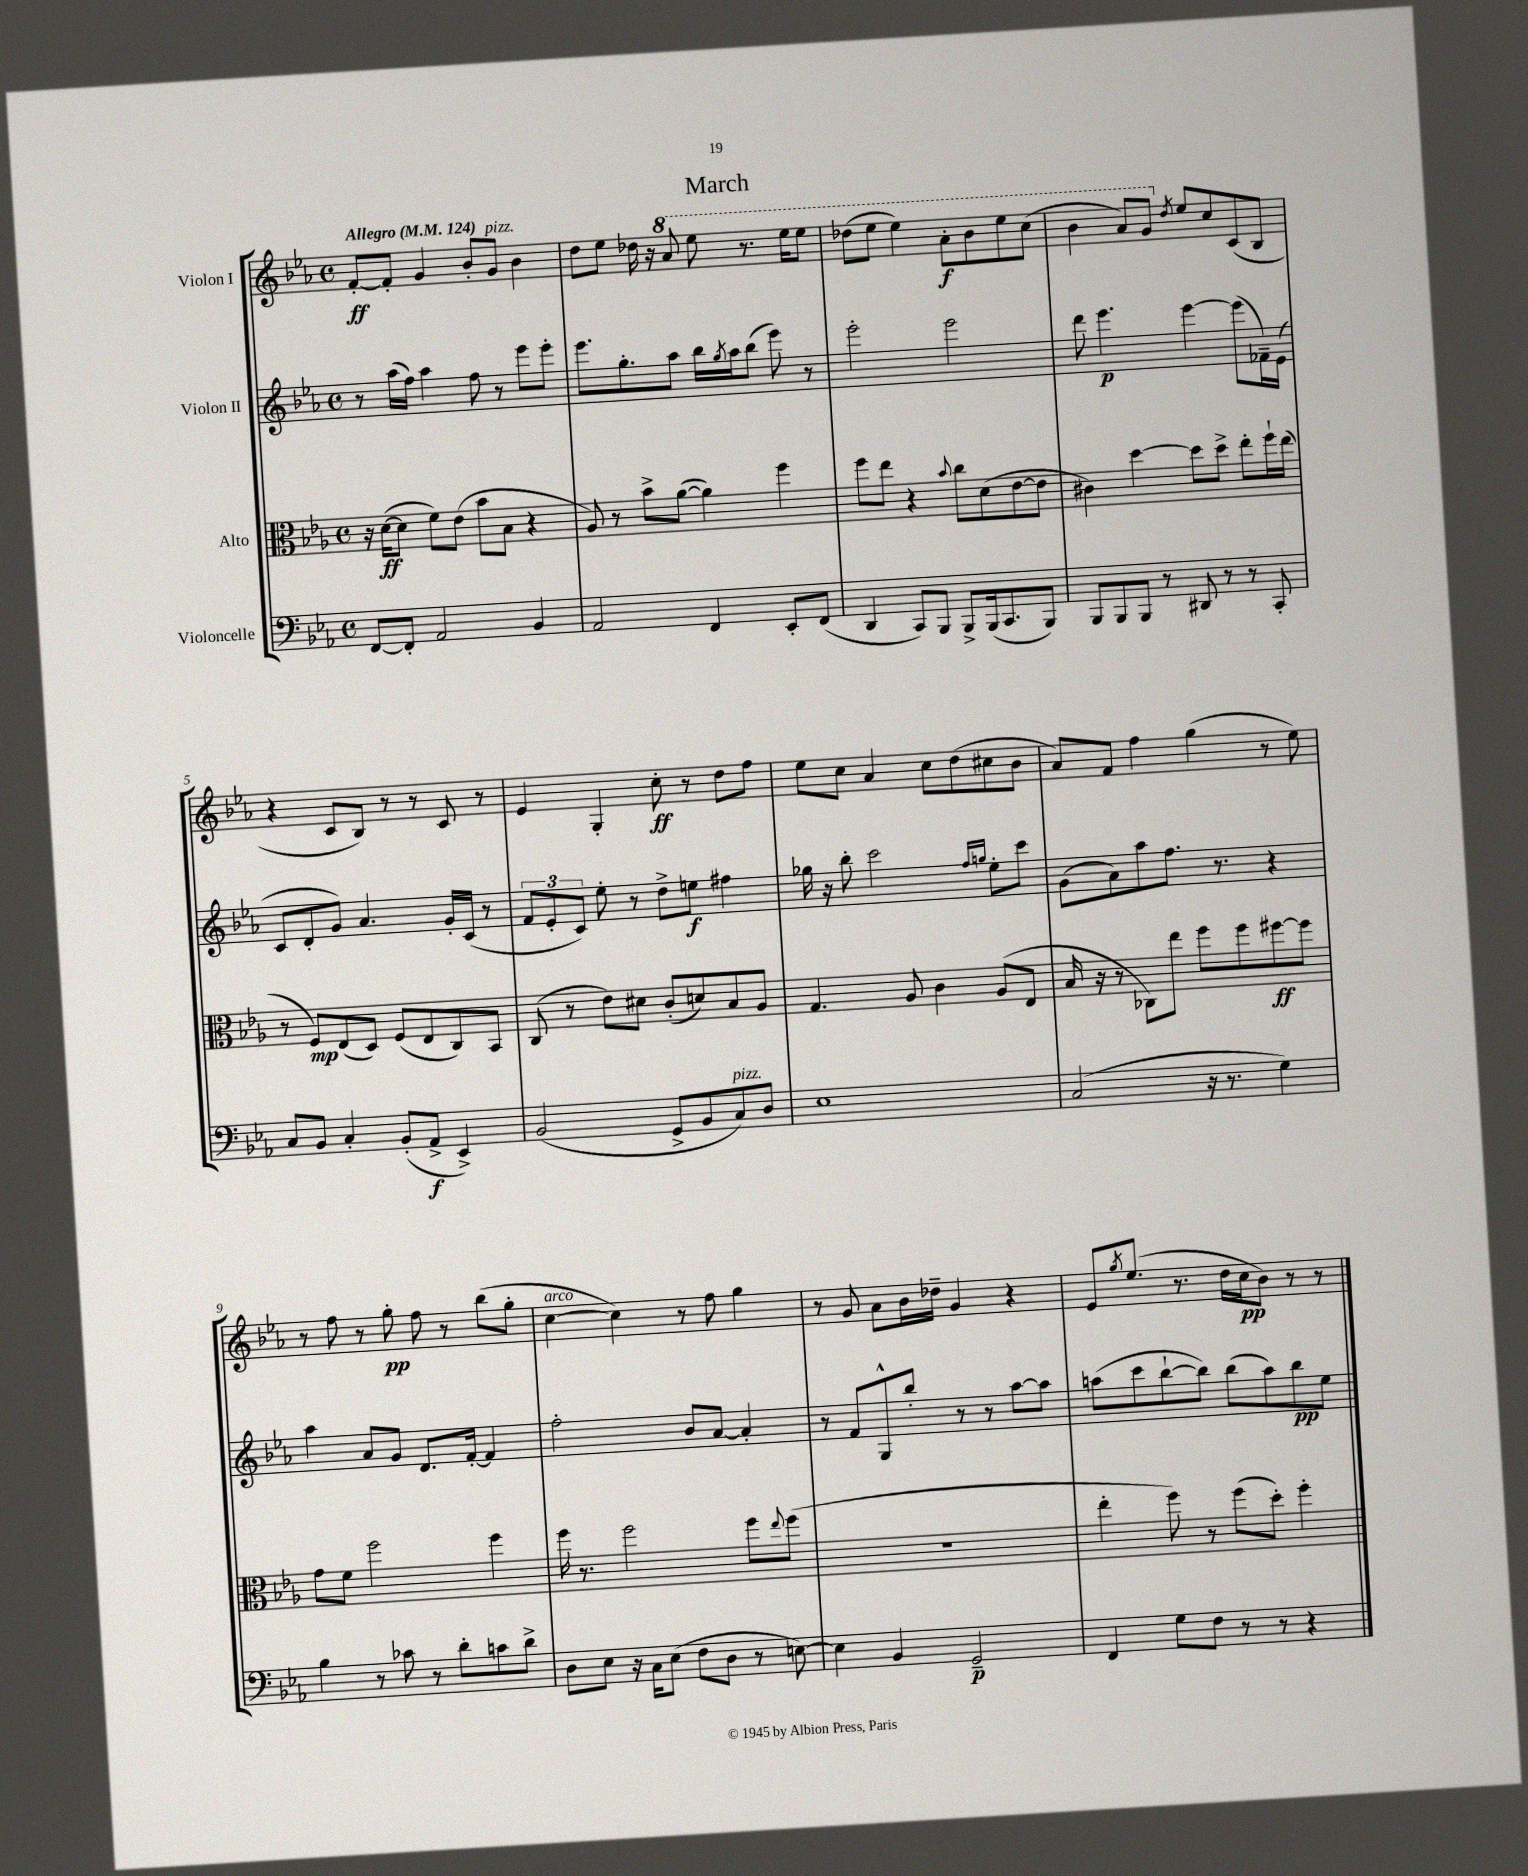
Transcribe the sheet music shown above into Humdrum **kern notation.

**kern	**kern	**kern	**kern
*staff4	*staff3	*staff2	*staff1
*clefF4	*clefC3	*clefG2	*clefG2
*k[b-e-a-]	*k[b-e-a-]	*k[b-e-a-]	*k[b-e-a-]
*M4/4	*M4/4	*M4/4	*M4/4
*met(c)	*met(c)	*met(c)	*met(c)
*MM124	*MM124	*MM124	*MM124
[8FF	16r	8r	[8f'
.	([16d	.	.
8FF']	8d]	(16aa-	8f']
.	.	16ff)	.
2AA-	8f)	4aa-	4g
.	(8e-	.	.
.	8b-	8ff	8b-'
.	8B-	8r	8g
4BB-	4r	8eee-	4b-
.	.	8eee-'	.
=	=	=	=
2AA-	8A-)	8.eee-	8dd
.	8r	.	8ee-
.	.	8.gg'	.
.	8b-^	.	16dd-
.	.	.	16r
.	([8a-	8aa-	8aa-
4FF	4a-])	16bb-	8eee-
.	.	8qgg	.
.	.	16aa-	.
.	.	(8bb-	8.r
8EE-'	4ff	8eee-)	.
.	.	.	16eee-
(8FF	.	8r	8eee-
=	=	=	=
4DD	8ff	2eee-'	(8ddd-
.	8ee-	.	8eee-
8CC)	4r	.	4eee-)
8BBB-	.	.	.
.	8qqb-	.	.
8BBB-^	8cc	2eee-	8aa-'
(16BBB-	(8d	.	8bb-
8.CC	.	.	.
.	[8e-	.	8eee-
8BBB-)	8e-]	.	(8ccc
=	=	=	=
8BBB-	4c#)	8ddd	4bb-
8BBB-	.	4.eee-	.
8BBB-	[4dd	.	8aa-)
8r	.	.	8gg
.	.	.	8qdd
8DD#	8dd]	[4eee-	8ee-
8r	8dd^	.	8cc
8r	8ee-'	(8eee-]	(8c
8CC'	16ff`	16f-~)	8B-
.	(16ee-	(16e-	.
=	=	=	=
8C	8r	8c	4r
8BB-	8F)	8d'	.
4C'	(8E-	8g)	8c
.	8D)	4.a-	8B-)
(8BB-'	(8F	.	8r
8AA-^	8E-	.	8r
4EE-^)	8C)	16g'	8c
.	.	(16c	.
.	8BB-	8r	8r
=	=	=	=
(2BB-	(8C	12f	4e-
.	.	12e-'	.
.	8r	.	.
.	.	12c)	.
.	8e-)	8ee-'	4G'
.	8d#	8r	.
8GG^	(8c'	8dd^	8cc'
8BB-	8d)	8ee	8r
8C)	8B-	4ff#	8dd
8D	8A-	.	8ff
=	=	=	=
1E-	4.G	16gg-	8ee-
.	.	16r	.
.	.	8bb-'	8cc
.	.	2ccc	4a-
.	8A-	.	.
.	4c	.	8cc
.	.	.	(8dd
.	.	16qqff	.
.	.	16qqgg	.
.	(8A-	8ee-'	8cc#
.	8E-	8ccc	8b-
=	=	=	=
(2C	16B-	(8g	8a-)
.	16r	.	.
.	8r	8a-)	8f
.	8C-)	8aa-	4ff
.	8ee-	8.ff	.
16r	8ff	.	(4gg
8.r	.	8.r	.
.	8ff	.	.
4G)	[8ff#	4r	8r
.	8ff#]	.	8ee-)
=	=	=	=
4B-	8g	4aa-	8r
.	8f	.	8ff
8r	2ff	8a-	8r
8c-	.	8g	8gg'
8r	.	8.d	8ff
8d'	.	.	8r
.	.	[16f'	.
8c	4ff	4f]	(8bb-
8d^	.	.	8gg'
=	=	=	=
8D	16ff	2ff'	[4cc
.	8.r	.	.
8E-	.	.	.
16r	2ff	.	4cc])
16C	.	.	.
(8E-	.	.	.
8F	.	8b-	8r
8D	.	[8a-	8ff
8r	8ff	4a-']	4gg
.	8qqee-	.	.
[8E)	(8ff	.	.
=	=	=	=
4E]	1r	8r	8r
.	.	8f	8g
4BB-	.	8G^^	8a-
.	.	8bb-'	16b-
.	.	.	16dd-~
2GG~	.	8r	4g
.	.	8r	.
.	.	[8aa-	4r
.	.	8aa-]	.
=	=	=	=
4FF	4ee-'	(8aa	8e-
.	.	.	8qgg
.	.	8ccc	(8.ee-
8G	8ff)	[8bb-`	.
.	.	.	8.r
8F	8r	8bb-])	.
8r	(8ff	(8bb-	16dd
.	.	.	16cc
8r	8dd')	8aa)	8b-)
4r	4ff'	8bb-	8r
.	.	8ee-	8r
==	==	==	==
*-	*-	*-	*-
